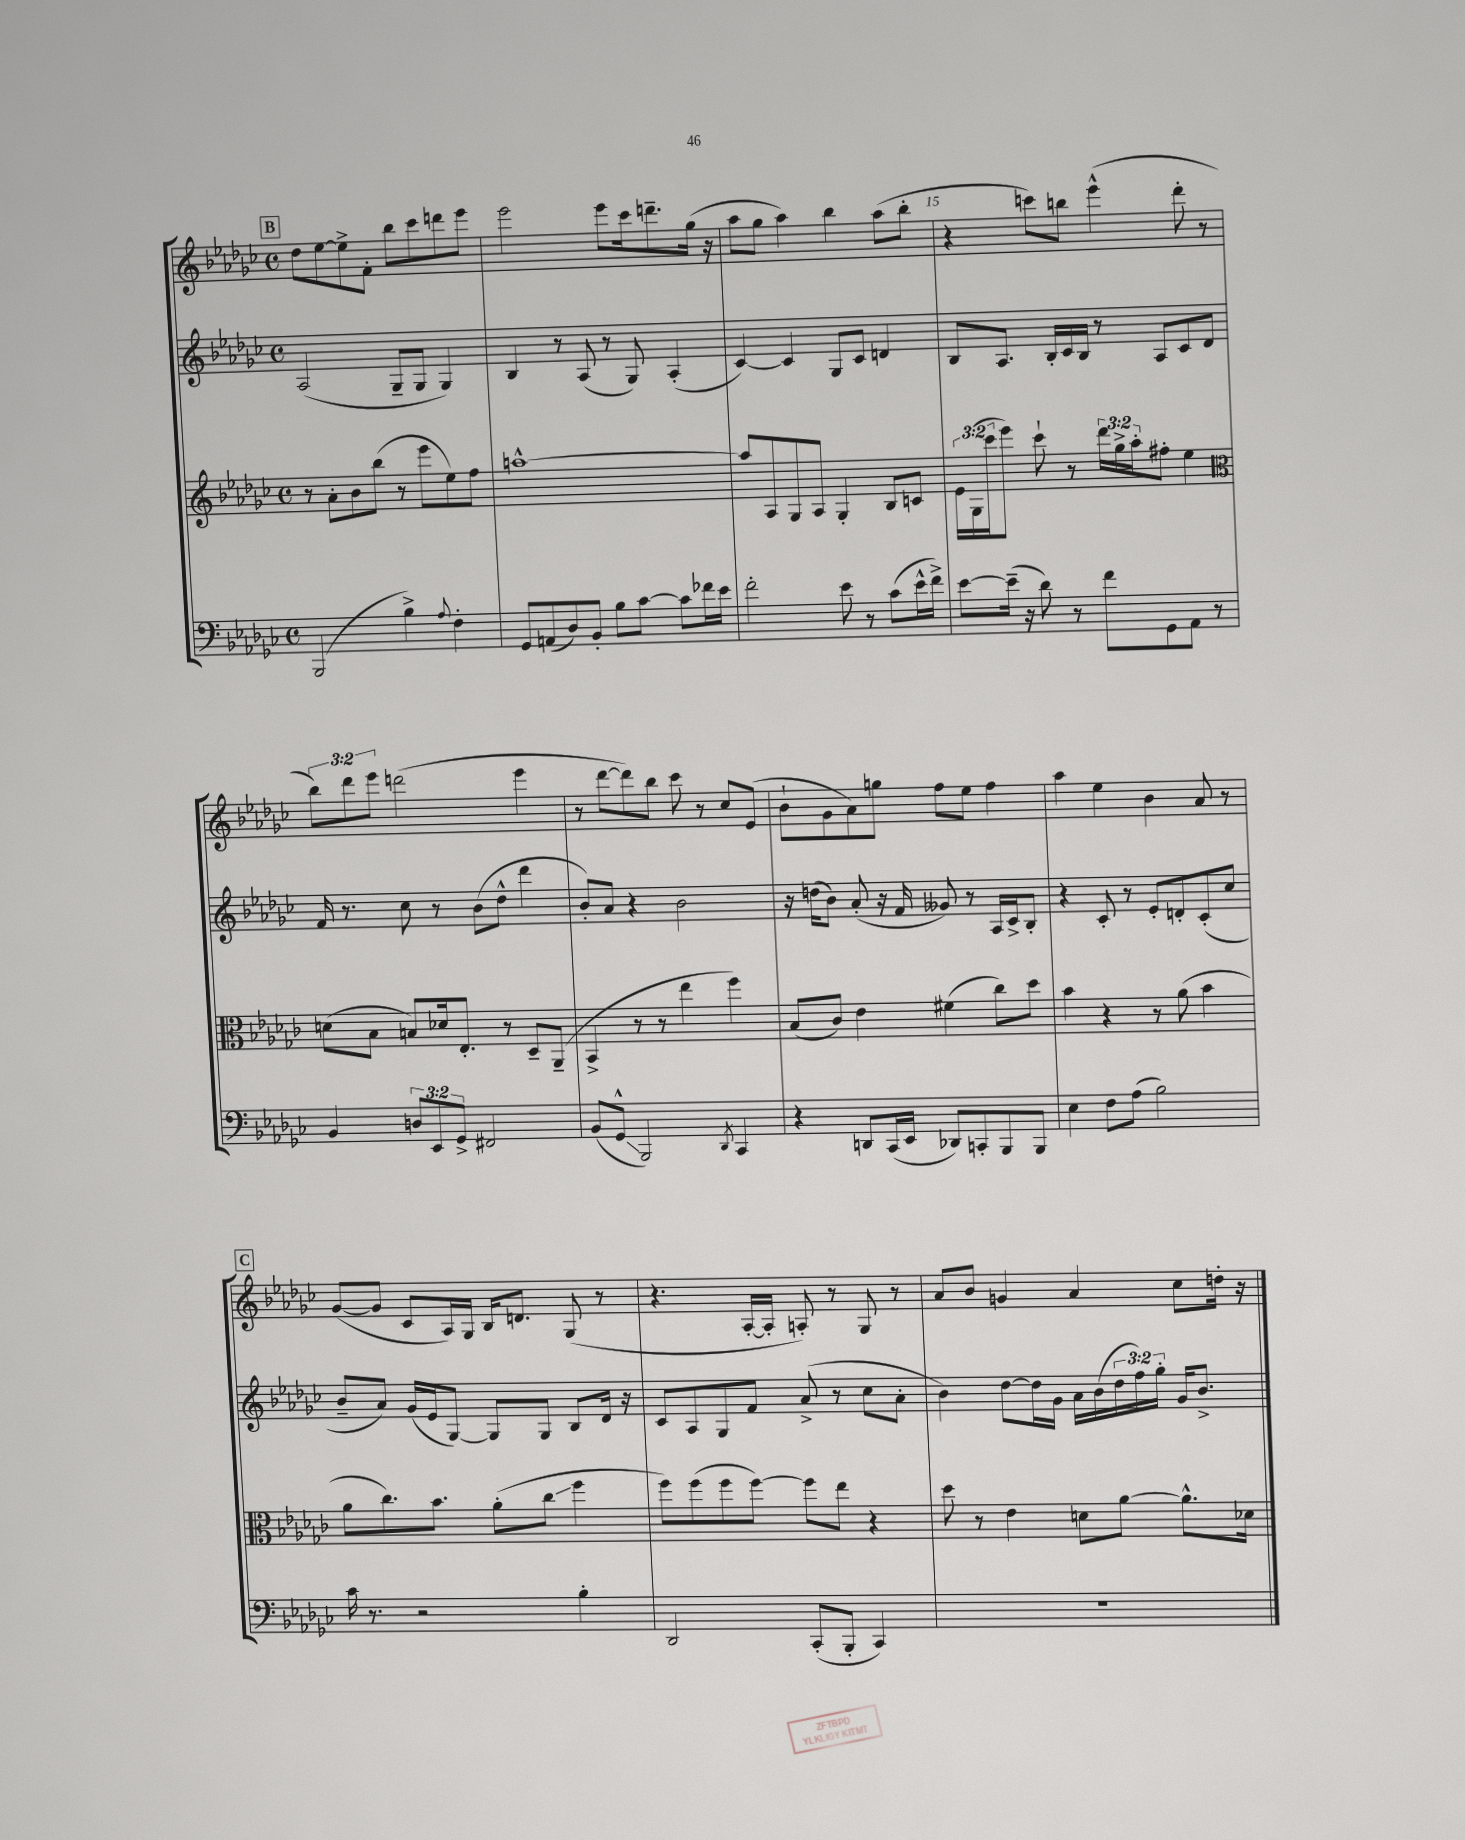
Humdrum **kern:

**kern	**kern	**kern	**kern
*staff4	*staff3	*staff2	*staff1
*clefF4	*clefG2	*clefG2	*clefG2
*k[b-e-a-d-g-c-]	*k[b-e-a-d-g-c-]	*k[b-e-a-d-g-c-]	*k[b-e-a-d-g-c-]
*M4/4	*M4/4	*M4/4	*M4/4
*met(c)	*met(c)	*met(c)	*met(c)
(2BBB-	8r	(2A-	8dd-
.	8a-'	.	[8ee-
.	8b-	.	8ee-^]
.	(8bb-	.	8f'
4B-^)	8r	8G-~	8bb-
.	8eee-	8G-	8ccc-
8qqA-	.	.	.
4F'	8ee-)	4G-)	8ddd
.	8ff	.	8eee-
=	=	=	=
8GG-	[1aa^^	4B-	2eee-
(8AA	.	.	.
8D-)	.	8r	.
8BB-'	.	(8A-	.
8B-	.	8r	8eee-
[8c-	.	8G-)	16ccc-
.	.	.	8.ddd~
8c-]	.	(4A-'	.
16f-	.	.	(16gg-
16e-	.	.	16r
=	=	=	=
2f'	8aa]	[4c-)	8aa-
.	8A-	.	8gg-
.	8G-	4c-]	4aa-)
.	8A-	.	.
8e-	4G-'	8G-	4bb-
8r	.	8c-	.
(8c-	8B-	4d	(8aa-
16e-^^	8c	.	8bb-'
16f^)	.	.	.
=	=	=	=
[8e-	24e-	8B-	4r
.	(24G-	.	.
.	24ccc-	.	.
(16e-~]	8eee-)	8.A-	.
16r	.	.	.
8d-)	8ccc-`	.	8ccc)
.	.	16B-'	.
8r	8r	16c-	8bb
.	.	16B-	.
8f	24ddd-	8r	(4eee-^^
.	24gg-^	.	.
.	24aa-'	.	.
8GG-	8ff#'	8A-	.
8AA-	4ee-	8c-	8ddd-'
8r	.	8d-	8r
=	=	=	=
*	*clefC3	*	*
4BB-	(8d	16f	12bb-)
.	.	8.r	.
.	.	.	12ddd-
.	8B-	.	.
.	.	.	12eee-
12D	8B)	8cc-	(2ddd
12EE-	.	.	.
.	16d-	8r	.
12GG-^	.	.	.
.	8.E-'	.	.
2FF#	.	(8b-	.
.	8r	8dd-^^	.
.	8D-~	4ddd-	4eee-
.	(8AA-~	.	.
=	=	=	=
(8BB-	4BB-^	8b-')	8r
8GG-^^	.	8a-	[8ddd-
2BBB-)	8r	4r	8ddd-])
.	8r	.	8bb-
.	4ee-	2b-	8ccc-
.	.	.	8r
8qDD-	.	.	.
4CC-	4ff)	.	8cc-
.	.	.	(8e-
=	=	=	=
4r	(8B-	16r	8b-`
.	.	(16dd	.
.	8c-)	8b-)	8g-
8DD	4e-	(8a-'	8a-)
(16CC-	.	16r	8gg
16EE-	.	16f	.
8DD-)	(4f#	8g--)	8ff
8CC'	.	8r	8ee-
8BBB-	8cc-)	16A-	4ff
.	.	16c-^	.
8BBB-	8dd-	8B-'	.
=	=	=	=
4E-	4b-	4r	4aa-
8F	4r	8c-'	4ee-
(8A-	.	8r	.
2B-)	8r	8e-'	4b-
.	(8a-	8d'	.
.	4b-	(8c-'	8a-
.	.	8cc-	8r
=	=	=	=
16c-	8a-	8b-~	([8g-
8.r	.	.	.
.	8.cc-)	8a-)	8g-]
2r	.	(16g-	8c-
.	8.b-	16e-	.
.	.	[8G-)	16A-)
.	.	.	16G-
.	(8a-'	8G-]	16B-
.	.	.	8.d
.	8cc-	8G-	.
4B-'	4ff	8B-	(8G-
.	.	16d-	8r
.	.	16r	.
=	=	=	=
2DD-	8ff)	8c-	4.r
.	(8ff	8A-	.
.	8ff	8G-	.
.	[8ff)	8f	[16A-'
.	.	.	16A-']
(8CC-'	8ff]	(8a-^	8A')
8BBB-'	8ee-	8r	8r
4CC-)	4r	8cc-	8G-
.	.	8a-'	8r
=	=	=	=
1r	8dd-	4b-)	8a-
.	8r	.	8b-
.	4e-	[8dd-	4g
.	.	16dd-]	.
.	.	16g-	.
.	8d	16a-	4a-
.	.	(16b-	.
.	[8a-	24dd-	.
.	.	24ff)	.
.	.	24gg-'	.
.	8.a-^^]	16g-	8cc-
.	.	8.b-^	.
.	.	.	16dd'
.	16d-	.	16r
==	==	==	==
*-	*-	*-	*-
